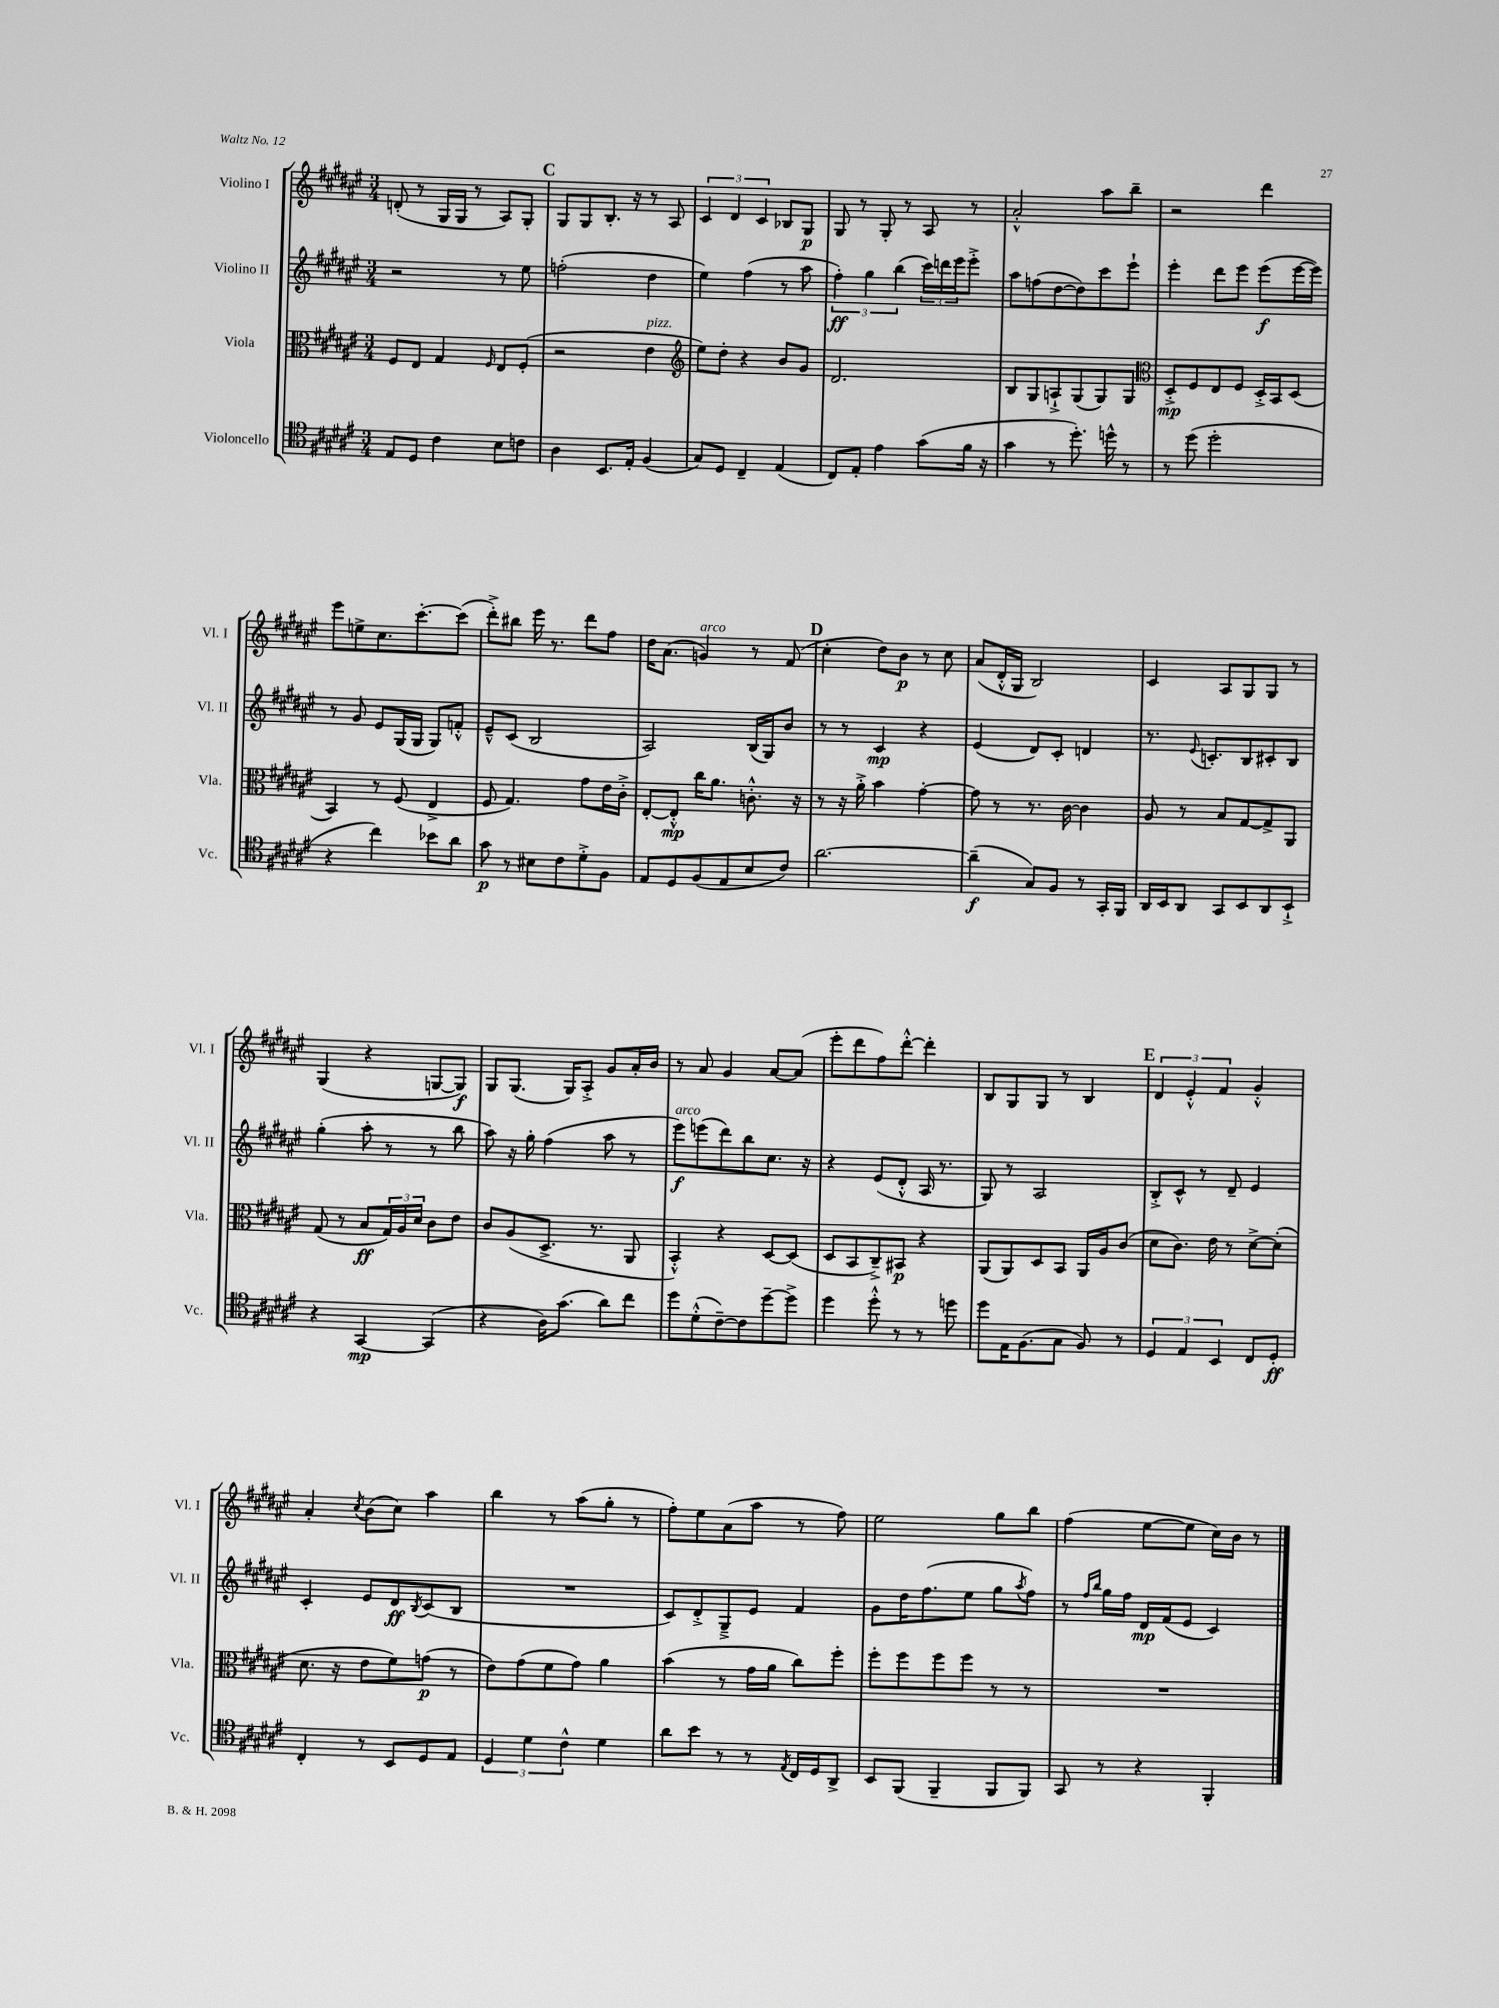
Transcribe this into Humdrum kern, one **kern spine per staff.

**kern	**kern	**kern	**kern
*staff4	*staff3	*staff2	*staff1
*clefC4	*clefC3	*clefG2	*clefG2
*k[f#c#g#d#a#e#]	*k[f#c#g#d#a#e#]	*k[f#c#g#d#a#e#]	*k[f#c#g#d#a#e#]
*M3/4	*M3/4	*M3/4	*M3/4
8E#	8F#	2r	(8d'
8D#	8E#	.	8r
4c#	4G#	.	16G#
.	.	.	16G#
.	.	.	8r
.	16qqF#	.	.
8B	8E#	8r	8A#)
8c	(8F#'	8ee#	8G#'
=	=	=	=
4A#	2r	(2ff'	8G#
.	.	.	8G#
8.BB	.	.	8.B'
16E#'	.	.	16r
(4F#	4e#	4dd#	8r
.	.	.	8A#
=	=	=	=
*	*clefG2	*	*
8G#)	8ee#)	4ee#)	6c#
8D#	8dd#'	.	.
.	.	.	6d#
4C#~	4r	(4ff#	.
.	.	.	6c#
(4E#	8b	8r	8B-
.	8g#	8aa#	8G#
=	=	=	=
8C#)	2.d#	6ff#')	8G#
8E#'	.	.	8r
.	.	6gg#	.
4e#	.	.	8G#'
.	.	(6bb	.
.	.	.	8r
(8g#	.	24ccc#)	8A#
.	.	24ddd	.
.	.	24eee#	.
16f#	.	8eee#'^	8r
16r	.	.	.
=	=	=	=
4g#	8B	8aa#	2a#'^^
.	8G#	(8ff	.
8r	8A`^	[8dd#	.
8.dd#')	(8G#	8dd#])	.
.	8G#)	8ccc#	8aa#
16dd^^	.	.	.
8r	8G#	8eee#`	8bb~
=	=	=	=
*	*clefC3	*	*
8r	8D#'^	4eee#'	2r
(8dd#	8F#	.	.
2dd#'	8E#	8ddd#	.
.	8F#	8eee#	.
.	16D#'^	(8eee#	4ddd#
.	16BB	.	.
.	(8D#	[16eee#	.
.	.	16eee#])	.
=	=	=	=
4r	4BB)	8r	8eee#
.	.	8g#	8ee^
4cc#)	8r	8e#	8.cc#
.	(8F#	(16G#	.
.	.	16G#	[8.ccc#'
8b-	4E#^	8G#)	.
8a#	.	8f'^^	(8ccc#]
=	=	=	=
8g#	8F#	8e#~^^	8ddd#'^)
8r	4.G#)	(8c#	8bb#
8B#	.	2B	16eee#
.	.	.	8.r
8c#	.	.	.
8d#'^	8g#	.	8ddd#
8F#	16e#	.	8ff#
.	16c#'^	.	.
=	=	=	=
8E#	[8E#'	2A#)	16dd#
.	.	.	(8.a#
8D#	8E#'^^]	.	.
(8F#	16cc#	.	4g)
.	8.a#	.	.
8E#	.	.	.
8B	8.c'^^	(16B	8r
.	.	16G#)	.
8c#)	.	8b	(8f#
.	16r	.	.
=	=	=	=
[2.a#	8r	8r	4cc#'
.	16r	8r	.
.	16a#'^	.	.
.	4b	4c#	8dd#)
.	.	.	8b
.	[4g#'	4r	8r
.	.	.	8cc#
=	=	=	=
(4a#~]	8g#]	(4e#	(8a#
.	8r	.	16d#'^^
.	.	.	16G#
8G#)	8.r	8d#)	2B)
8F#	.	8c#'	.
.	[16c#	.	.
8r	4c#]	4d	.
16GG#'	.	.	.
16FF#	.	.	.
=	=	=	=
16AA#	8A#	8.r	4c#
16BB	.	.	.
8AA#	8r	.	.
.	.	8qqe#	.
.	.	8.c'	.
8GG#	8B	.	8A#
8BB	[8G#	8B	8G#
8AA#	8G#^]	8c#'	8G#
8BB`^	8AA#	8B	8r
=	=	=	=
4r	(8G#	(4gg#'	(4G#
.	8r	.	.
[4GG#	8B	8aa#'	4r
.	24G#)	8r	.
.	24A#	.	.
.	24d#	.	.
(4GG#]	8c#	8r	[8G
.	8e#	8bb	8G])
=	=	=	=
4r	8c#	8aa#)	8G#
.	(8A#	16r	(8.G#
.	.	16gg#'	.
16A#)	8.D#^	(4ff#	.
(8.g#	.	.	16G#)
.	.	.	8A#'^
.	8.r	.	.
8a#)	.	8aa#	8g#
8cc#	8AA#	8r	16a#'
.	.	.	16b
=	=	=	=
8dd#	4BB'^^)	8eee#)	8r
(8d#'^^	.	(8eee	8a#
[8c#~)	4r	8ddd#)	4g#
8c#]	.	8bb	.
[8dd#~	[8D#	8.cc#	[8a#
8dd#^]	(8D#]	.	(8a#]
.	.	16r	.
=	=	=	=
4dd#	8D#	4r	8eee#'
.	8BB	.	8ddd#
8dd#'^^	8C#~^)	(8e#	8ff#)
8r	8BB#	8d#'^^	[8ddd#'^^
8r	4r	16A#	4ddd#']
.	.	8.r	.
8dd	.	.	.
=	=	=	=
8dd#	(8AA#	8G#)	8B
16E#	8AA#)	8r	8G#
(8.F#	.	.	.
.	8D#	2A#	8G#
8G#	8BB	.	8r
8F#)	16AA#	.	4B
.	16A#	.	.
8r	(8c#	.	.
=	=	=	=
6D#	8d#	8B'^	6d#
.	8.c#)	8c#^^	.
6E#	.	.	6e#'^^
.	.	8r	.
.	16e#	.	.
6BB	.	.	6f#
.	8r	8d#~	.
8C#	[8d#^	4e#	4g#'^^
8D#'	(8d#']	.	.
=	=	=	=
4C#'	8.d#	4c#'	4a#'
.	16r	.	.
.	.	.	8qcc#
8r	8e#	8e#	(8b
8BB	8f#)	8d#	8cc#)
.	.	8qB	.
8D#	(8g	(8c#	4aa#
8E#	8r	8B	.
=	=	=	=
6D#	8e#)	2.r	4bb
.	(8g#	.	.
6d#	.	.	.
.	8f#	.	8r
6c#^^	.	.	.
.	8g#)	.	(8aa#
4d#	4a#	.	8gg#'
.	.	.	8r
=	=	=	=
8a#	(4b	8c#)	8ff#')
8b	.	8d#'^	8ee#
8r	8r	8G#~^	(8a#
8r	16g#	8e#	8aa#
.	16a#	.	.
8qE#	.	.	.
16C#	8cc#)	4f#	8r
16D#	.	.	.
8AA#^	8ff#'	.	8ff#)
=	=	=	=
8BB	8ff#'	8g#	2ee#
(8FF#	8ff#	16dd#	.
.	.	(8.ff#	.
4FF#~	8ff#	.	.
.	8ff#	8ee#	.
8FF#	8r	8gg#	8gg#
.	.	8qaa#	.
8FF#)	8r	8ff#)	8bb
=	=	=	=
8GG#	2.r	8r	(4ff#
.	.	16qqff#	.
.	.	16qqbb	.
8r	.	16gg#	.
.	.	16ff#	.
4r	.	16d#	[8ee#
.	.	(16f#	.
.	.	8e#	8ee#]
4FF#'	.	4c#)	16cc#)
.	.	.	16b
.	.	.	8r
==	==	==	==
*-	*-	*-	*-
